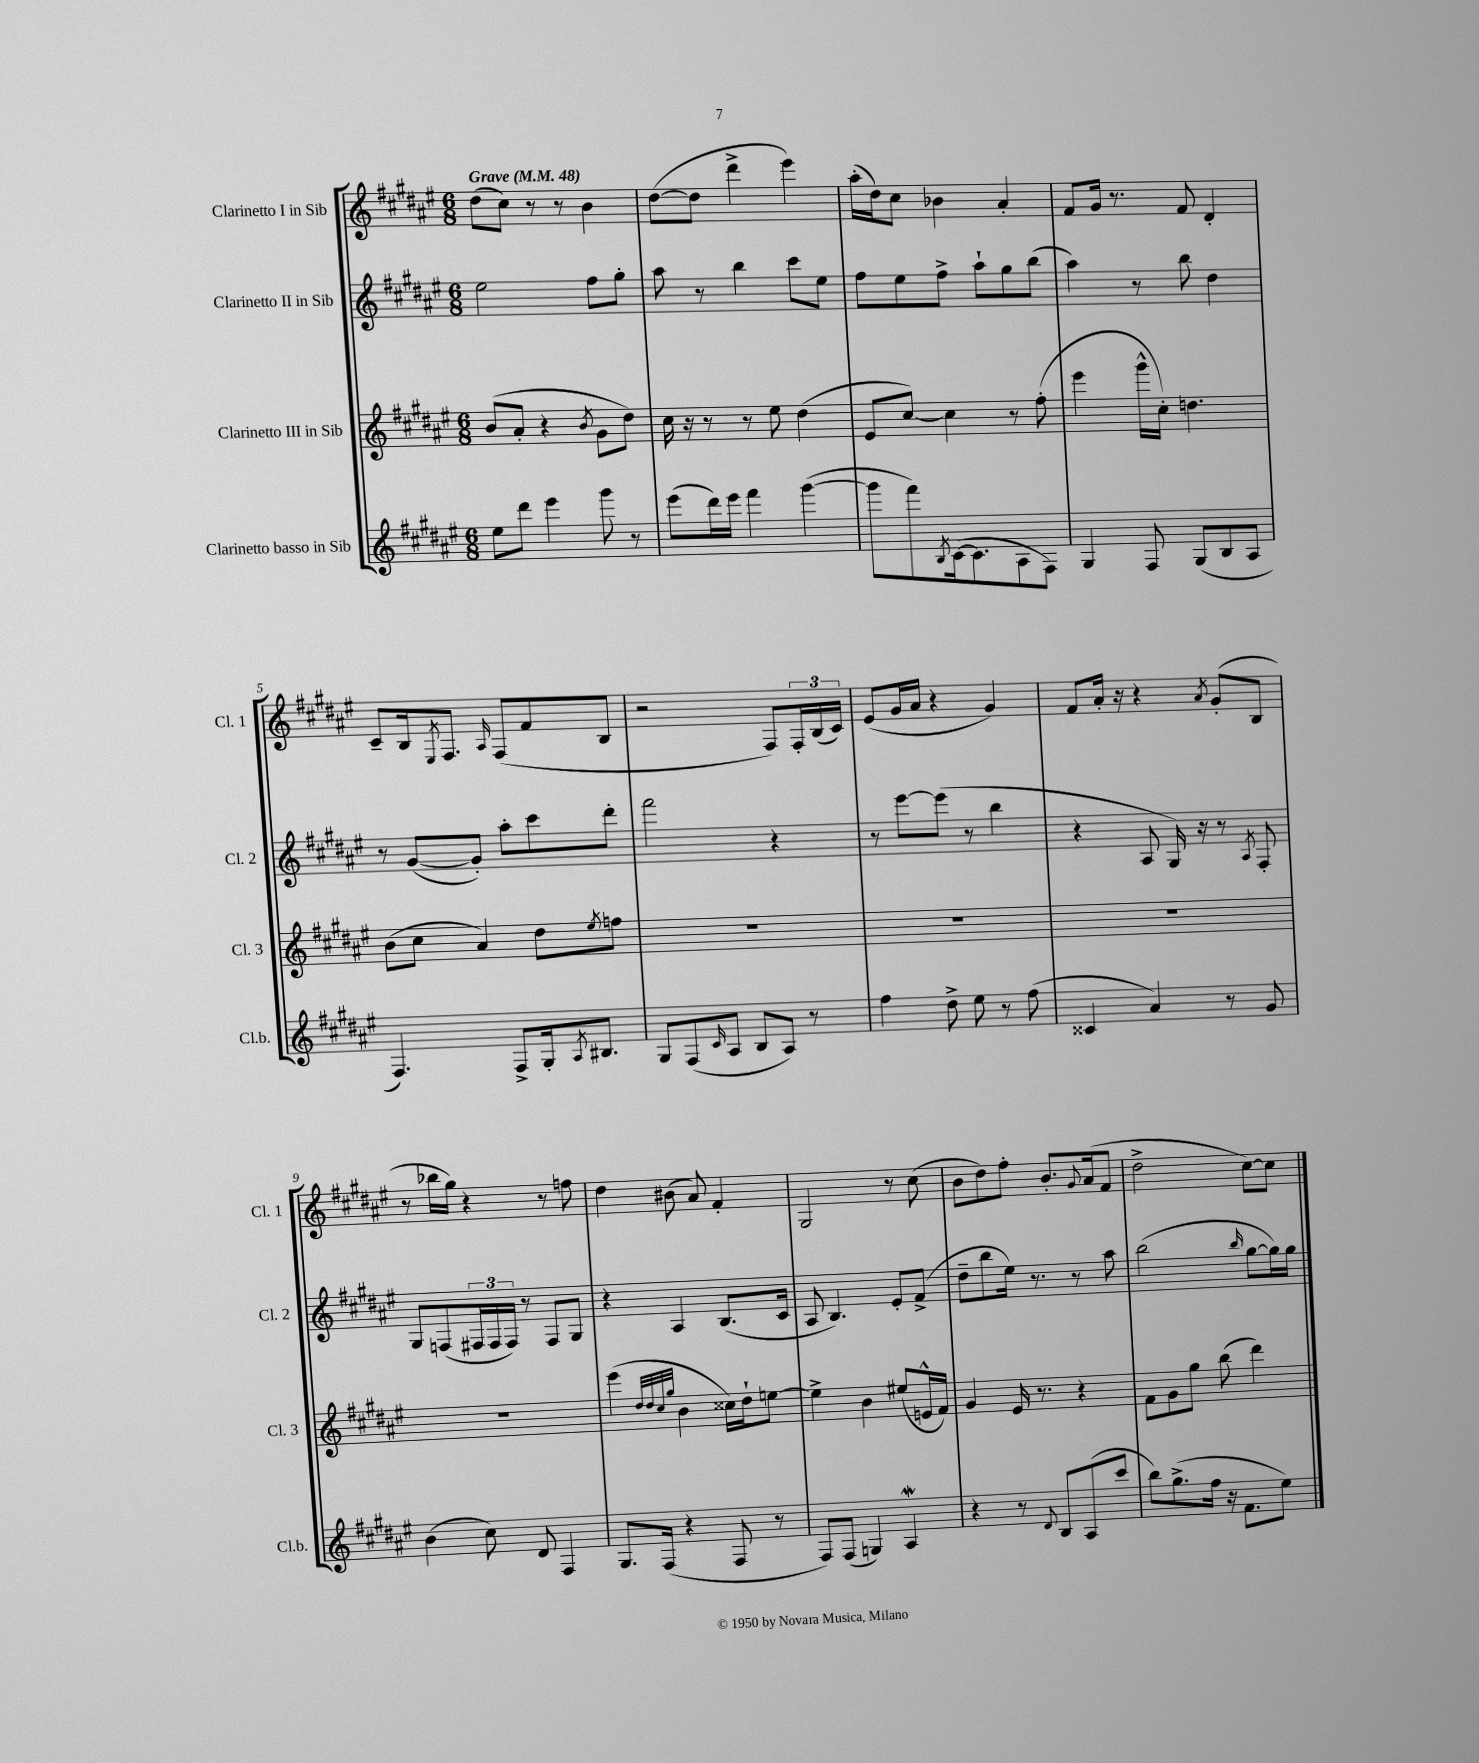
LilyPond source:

<<
\new StaffGroup <<
\new Staff = "s0" \with { instrumentName = "Clarinetto I in Sib" shortInstrumentName = "Cl. 1" } {
    \clef treble \key fis \major \numericTimeSignature \time 6/8 \tempo "Grave" 4 = 48
    dis''8( cis''8) r8 r8 b'4 |
    dis''8~( dis''8 dis'''4-> eis'''4) |
    ais''16-.( dis''16) cis''8 bes'4 ais'4-. |
    fis'8 gis'16 r8. fis'8 dis'4-. |
    cis'8-- b16 \acciaccatura { eis8 } fis8. \grace { ais16 } fis8( fis'8 b8 |
    r2 fis8) \tuplet 3/2 { fis16-. b16( cis'16) } |
    eis'8( gis'16 ais'16 r4 gis'4) |
    fis'8 ais'16-. r16 r4 \acciaccatura { ais'8 } gis'8-.( b8 |
    r8 bes''16 gis''16) r4 r8 f''8 |
    dis''4 bis'8( ais'8) fis'4-. |
    gis2 r8 cis''8( |
    b'8 dis''8) fis''8-. b'8.-. \appoggiatura { gis'8 } ais'16( fis'8 |
    dis''2-> cis''8~) cis''8 \bar "|." |
}
\new Staff = "s1" \with { instrumentName = "Clarinetto II in Sib" shortInstrumentName = "Cl. 2" } {
    \clef treble \key fis \major \numericTimeSignature \time 6/8
    eis''2 fis''8 gis''8-. |
    ais''8 r8 b''4 cis'''8 eis''8 |
    fis''8 eis''8 fis''8-> ais''8-! gis''8 b''8( |
    ais''4) r8 b''8 dis''4 |
    r8 gis'8~( gis'8-.) ais''8-. cis'''8 dis'''8-. |
    fis'''2 r4 |
    r8 eis'''8~ eis'''8( r8 b''4 |
    r4 ais8 gis16) r16 r8 \acciaccatura { ais8 } fis8-. |
    gis8 f8( \tuplet 3/2 { fis16 fis16 fis16) } r8 fis8 gis8 |
    r4 ais4 b8.( cis'16 |
    ais8 b4.) eis'8-. fis'8->( |
    dis''8-- b''8 eis''16) r8. r8 ais''8 |
    b''2( \grace { b''16 } gis''8~ gis''16) gis''16 \bar "|." |
}
\new Staff = "s2" \with { instrumentName = "Clarinetto III in Sib" shortInstrumentName = "Cl. 3" } {
    \clef treble \key fis \major \numericTimeSignature \time 6/8
    b'8( ais'8-. r4 \acciaccatura { b'8 } gis'8 dis''8) |
    cis''16 r16 r8 r8 eis''8 dis''4( |
    eis'8 cis''8~) cis''4 r8 fis''8-.( |
    eis'''4 gis'''16-^ cis''16-.) d''4. |
    b'8( cis''8 ais'4) dis''8 \acciaccatura { eis''8 } f''8 |
    R2. |
    R2. |
    R2. |
    R2. |
    eis'''4( \grace { dis''32 dis''32 cis''32 gis''32 } b'4 cisis''16) dis''16-! e''8~ |
    e''4-> b'4 eis''8( e'16-^ fis'16) |
    gis'4 eis'16 r8. r4 |
    fis'8 gis'8 gis''8 b''8( dis'''4) \bar "|." |
}
\new Staff = "s3" \with { instrumentName = "Clarinetto basso in Sib" shortInstrumentName = "Cl.b." } {
    \clef treble \key fis \major \numericTimeSignature \time 6/8
    eis''8 dis'''8 eis'''4 gis'''8 r8 |
    eis'''8( dis'''16) eis'''16 fis'''4 gis'''4~( |
    gis'''8 fis'''8) \acciaccatura { b8 } cis'16~( cis'8. ais8 fis8) |
    gis4 fis8 gis8( b8 ais8 |
    fis4.) fis8-> gis16-. \acciaccatura { ais8 } bis8. |
    gis8 fis8( \grace { cis'16 } ais8 b8 ais8) r8 |
    fis''4 dis''8-> eis''8 r8 fis''8( |
    cisis'4 ais'4) r8 gis'8 |
    b'4( cis''8) dis'8 fis4 |
    gis8. fis16( r4 fis8 r8 |
    fis8) fis8( g4) ais4\mordent |
    r4 r8 \appoggiatura { dis'8 } b8 ais8( cis'''8 |
    b''8) gis''8.->( fis''16 r16 fis'8. eis''8) \bar "|." |
}
>>
>>
